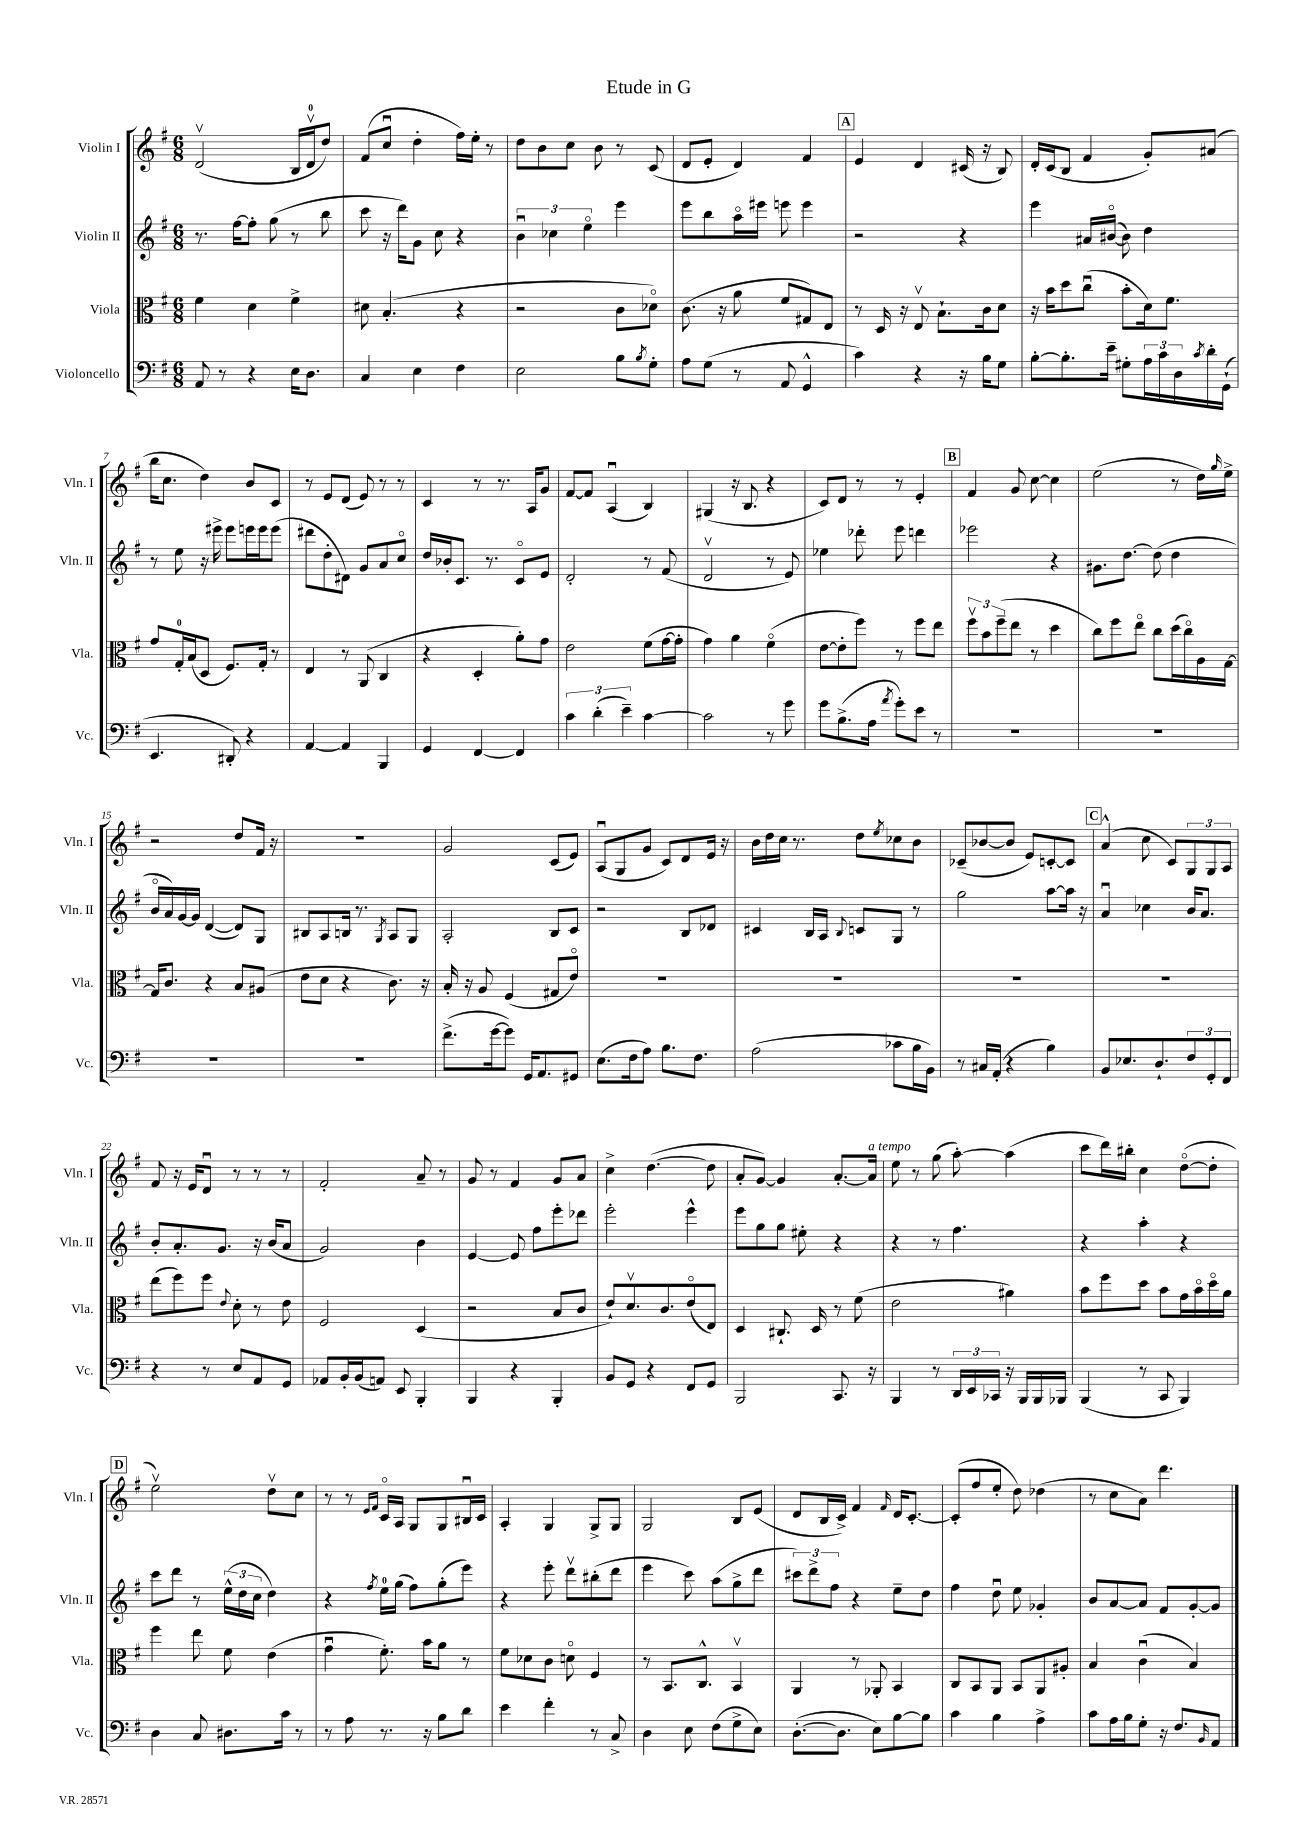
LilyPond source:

\header { title = "Etude in G" }
<<
\new StaffGroup <<
\new Staff = "s0" \with { instrumentName = "Violin I" shortInstrumentName = "Vln. I" } {
    \clef treble \key g \major \numericTimeSignature \time 6/8
    d'2\upbow( b16 d'16-0\upbow d''8) |
    fis'8( c''8\downbow d''4-. fis''16) e''16-. r8 |
    d''8 b'8 c''8 b'8 r8 c'8( |
    d'8 e'8-. d'4) fis'4 |
    \mark \markup { \box "A" } e'4 d'4 cis'16( r16 b8) |
    d'16-. c'16( b8 fis'4 g'8-.) ais'8( |
    b''16 c''8. d''4) b'8 c'8 |
    r8 e'8 d'8( e'8) r8 r8 |
    c'4 r8 r8. a16 g'8 |
    fis'8~ fis'8 a4\downbow( b4) |
    gis4( r16 b8. r4 |
    c'8) d'8 r8 r8 e'4-. |
    \mark \markup { \box "B" } fis'4 g'8 c''8~ c''4 |
    e''2( r8 d''16) \grace { g''16 } e''16-> |
    r2 d''8 fis'16 r16 |
    R2. |
    g'2 c'8( e'8) |
    a8\downbow( g8 g'8 c'8) d'8 e'16 r16 |
    b'16 d''16 c''16 r8. d''8 \acciaccatura { e''8 } ces''8 b'8 |
    ces'8--( bes'8~ bes'8 e'8) c'8~-. c'8 |
    \mark \markup { \box "C" } a'4-^( c''8 c'8) \tuplet 3/2 { g8 g8 a8 } |
    fis'8 r16 e'16 d'8\downbow r8 r8 r8 |
    fis'2-. a'8-- r8 |
    g'8 r8 fis'4 g'8 a'8 |
    c''4-> d''4.~( d''8 |
    a'8-. g'8~) g'4 a'8.~-. a'16^\markup { \italic "a tempo" } |
    e''8 r8 g''8( a''8~-.) a''4( |
    c'''8 d'''16) bis''16-. c''4 d''8~\flageolet( d''8-. |
    \mark \markup { \box "D" } e''2\upbow) d''8\upbow c''8 |
    r8 r8 \grace { e'16 fis'16 } c'16\flageolet a16 g8 g8 bis16\downbow c'16 |
    a4-. g4 g8-> g8 |
    g2 b8 e'8( |
    d'8 b16 c'16->) fis'4 \grace { fis'16 } d'16 c'8.~-. |
    c'8-.( fis''8 e''8-. d''8) des''4( |
    r8 c''8 a'8) d'''4. \bar "|." |
}
\new Staff = "s1" \with { instrumentName = "Violin II" shortInstrumentName = "Vln. II" } {
    \clef treble \key g \major \numericTimeSignature \time 6/8
    r8. fis''16~ fis''8-. g''8( r8 b''8 |
    c'''8 r16 d'''16) g'8 c''8 r4 |
    \tuplet 3/2 { b'4\downbow ces''4 e''4\flageolet } e'''4 |
    e'''8 b''8 a''16\flageolet eis'''16 e'''8 e'''4 |
    \mark \markup { \box "A" } r2 r4 |
    e'''4 ais'16 bis'16~\flageolet( bis'8) d''4 |
    r8 e''8 r16 eis'''16-> eis'''8 e'''16 e'''16 e'''8( |
    dis'''8 d''8-. dis'8) g'8 a'8 c''8\flageolet |
    d''16 bes'16-. c'8. r8. c'8\flageolet e'8 |
    d'2-. r8 fis'8( |
    d'2\upbow r8 e'8) |
    ees''4 des'''8-. e'''8 d'''4 |
    \mark \markup { \box "B" } ees'''2 r4 |
    gis'8. d''8.~ d''8( d''4 |
    b'16\flageolet a'16) g'16~ g'16 d'4~( d'8) g8 |
    bis8 a8 b16 r8. \acciaccatura { g8 } a8 g8 |
    a2-. b8 c'8 |
    r2 b8 des'8 |
    cis'4 b16 a16 \appoggiatura { b8 } c'8 g8 r8 |
    g''2 a''8~ a''16 r16 |
    \mark \markup { \box "C" } a'4\downbow ces''4 b'16 a'8. |
    b'8-. a'8.-. g'8. r16 b'16( a'8 |
    g'2) b'4 |
    e'4~ e'8 fis''8 e'''8-. des'''8 |
    e'''2-. e'''4-^ |
    e'''8 g''8 g''8 eis''8-. r4 |
    r4 r8 fis''4. |
    r4 a''4-. r4 |
    \mark \markup { \box "D" } c'''8 d'''8 r8 \tuplet 3/2 { e''16-^( d''16 c''16 } d''4) |
    r4 \acciaccatura { fis''8 } e''16-0 g''16( fis''8) g''8-.( e'''8) |
    r4 e'''8-. d'''8\upbow bis''8-.( d'''8 |
    e'''4 c'''8) a''8( g''8-> d'''8 |
    \tuplet 3/2 { cis'''8) d'''8-> fis''8 } r4 e''8-- d''8 |
    fis''4 d''8\downbow e''8 ges'4-. |
    b'8 a'8~ a'8 fis'8 g'8~-. g'8 \bar "|." |
}
\new Staff = "s2" \with { instrumentName = "Viola" shortInstrumentName = "Vla." } {
    \clef alto \key g \major \numericTimeSignature \time 6/8
    fis'4 d'4 fis'4-> |
    dis'8 b4.-.( r4 |
    r2 c'8 des'8\flageolet) |
    c'8.( r16 a'8 fis'8 gis8) e8 |
    \mark \markup { \box "A" } r8 d16 r16 e8\upbow b8.-! c'16 d'8 |
    r16 b'16 d''8 c''8\downbow( b'8-. d'16) fis'8. |
    g'8 g16-0-. b16( d8 fis8.) g16-. r8 |
    e4 r8 a,8( c4 |
    r4 d4-. a'8-.) g'8 |
    e'2 fis'8( g'16~ g'16-. |
    g'4) a'4 fis'4\flageolet( |
    e'8~ e'8-. fis''8) r8 fis''8 e''8 |
    \mark \markup { \box "B" } \tuplet 3/2 { fis''8\upbow b'8 fis''8--( } e''8 r8 d''4 |
    c''8) fis''8 e''8\flageolet c''8 d''16( c''16\flageolet) a16 g16~ |
    g16 c'8. r4 b8 ais8( |
    e'8 d'8 r4 c'8.) r16 |
    b16-. r16 a8 fis4( gis8 e'8\flageolet) |
    R2. |
    R2. |
    R2. |
    \mark \markup { \box "C" } R2. |
    e''8( fis''8) fis''8 \appoggiatura { e'8 } d'8-. r8 e'8 |
    fis2 d4( |
    r2 b8 c'8 |
    e'8-!) d'8.\upbow c'8. e'8\flageolet( e8) |
    d4 cis8.-! d16 r8 fis'8( |
    e'2 ais'4) |
    b'8 fis''8 d''8 b'8 g'16 b'16\flageolet d''16\flageolet a'16 |
    \mark \markup { \box "D" } fis''4 e''8 fis'8 e'4( |
    g'4\downbow fis'8.-.) b'16 a'8 r8 |
    fis'8 des'8 c'8 d'8\flageolet fis4 |
    r8 b,8. c8.-^ b,4\upbow |
    a,4 r8 aes,8-. b,4 |
    c8 b,8 a,8 b,8 a,8 ais8-. |
    b4 c'4\downbow( b4) \bar "|." |
}
\new Staff = "s3" \with { instrumentName = "Violoncello" shortInstrumentName = "Vc." } {
    \clef bass \key g \major \numericTimeSignature \time 6/8
    a,8 r8 r4 e16 d8. |
    c4 e4 fis4 |
    e2 b8 \acciaccatura { b8 } g8-. |
    a8 g8( r8 a,8 g,4-^ |
    \mark \markup { \box "A" } c'4) r4 r16 b16 g8 |
    b8~-. b8.-. e'16-- gis8-. \tuplet 3/2 { a16 c'16 d16 } \acciaccatura { c'8 } d'16-. g,16-!( |
    e,4. dis,8-.) r4 |
    a,4~ a,4 b,,4 |
    g,4 fis,4~ fis,4 |
    \tuplet 3/2 { c'4 d'4-.( e'4--) } c'4~ |
    c'2 r8 g'8 |
    g'8 b8.->( a16 \acciaccatura { a'8 } g'8-.) e'8 r8 |
    \mark \markup { \box "B" } R2. |
    R2. |
    R2. |
    R2. |
    fis'8.->( g'16~ g'8) g,16 a,8. gis,8 |
    e8.( fis16 a8) b8. fis8. |
    a2( ces'8 b16 b,16) |
    r8 cis16 a,16-.( r4 b4) |
    \mark \markup { \box "C" } b,8 ees8. d8.-! \tuplet 3/2 { fis8 g,8-. fis,8 } |
    r4 r8 e8 a,8 g,8 |
    aes,8 b,16-. b,16( a,8) e,8 b,,4-. |
    b,,4 r4 b,,4-. |
    b,8 g,8 r4 fis,8 g,8 |
    b,,2 c,8. r16 |
    b,,4 r8 \tuplet 3/2 { d,16 e,16 ces,16 } r16 b,,16 b,,16 bes,,16 |
    b,,4( r8 c,8 b,,4) |
    \mark \markup { \box "D" } d4 c8 dis8. c'16 r8 |
    r8 a8 r8. r16 b8 d'8 |
    e'4 fis'4-. r8 c8-> |
    d4 e8 fis8( g8-> e8) |
    d8.~-.( d8. e8) b8~ b8 |
    c'4 b4 a4-> |
    c'8 a16 b16 g8-. r16 fis8. \grace { b,16 } a,8 \bar "|." |
}
>>
>>
